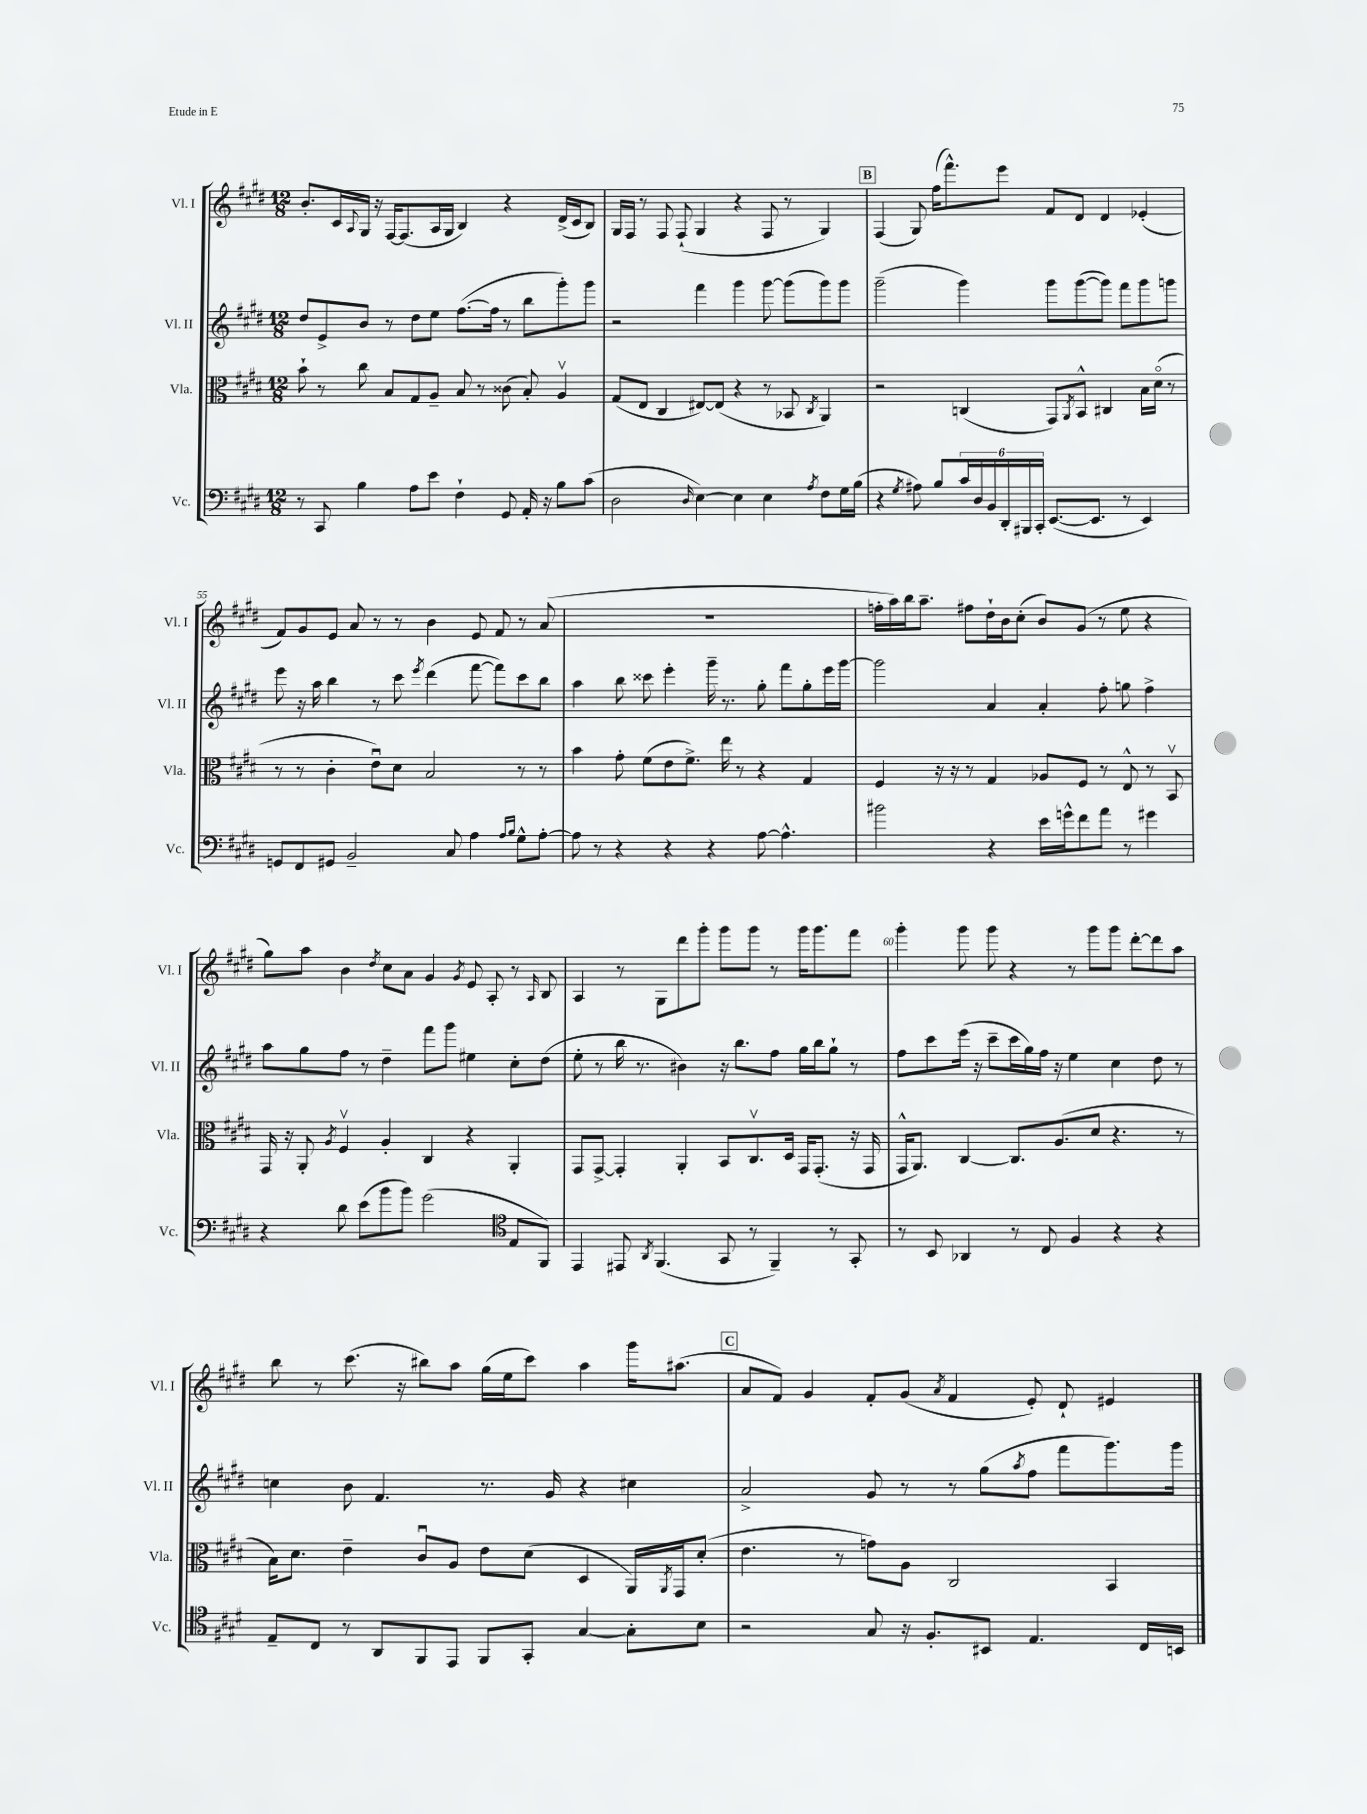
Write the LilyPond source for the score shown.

<<
\new StaffGroup <<
\new Staff = "s0" \with { instrumentName = "Vl. I" shortInstrumentName = "Vl. I" } {
    \clef treble \key e \major \numericTimeSignature \time 12/8
    b'8.-. cis'16 \appoggiatura { a8 } gis16 r16 fis16~ fis8.( a16 gis16 b4) r4 dis'16->( cis'16 b8) |
    gis16 fis16 r8 fis8 fis8-!( gis4 r4 fis8 r8 gis4) |
    \mark \markup { \box "B" } fis4( gis8) fis''16( fis'''8.-^) e'''8 fis'8 dis'8 dis'4 ees'4-.( |
    fis'8) gis'8 e'8 a'8 r8 r8 b'4 e'8 fis'8 r8 a'8( |
    R1. |
    f''16-. a''16) b''16 a''8.-- fis''8 dis''16-! b'16 cis''8-.( b'8) gis'8( r8 e''8 r4 |
    gis''8) a''8 b'4 \acciaccatura { dis''8 } cis''8 a'8 gis'4 \acciaccatura { gis'8 } e'8 a8-. r8 \grace { a16 } b8 |
    a4 r8 gis8 dis'''8 gis'''8-. gis'''8 gis'''8 r8 gis'''16 gis'''8. fis'''8 |
    gis'''4-. gis'''8 gis'''8 r4 r8 gis'''8 gis'''8 dis'''8~-. dis'''8 a''8 |
    b''8 r8 cis'''8.( r16 bis''8) a''8 gis''16( e''16 cis'''8) a''4 gis'''16 ais''8.( |
    \mark \markup { \box "C" } a'8 fis'8) gis'4 fis'8-. gis'8( \acciaccatura { a'8 } fis'4 e'8-.) dis'8-! eis'4 \bar "|." |
}
\new Staff = "s1" \with { instrumentName = "Vl. II" shortInstrumentName = "Vl. II" } {
    \clef treble \key e \major \numericTimeSignature \time 12/8
    dis''8 e'8-> b'8 r8 dis''8 e''8 fis''8.~( fis''16 r8 b''8 gis'''8-.) gis'''8 |
    r2 fis'''4 gis'''4 gis'''8~ gis'''8( gis'''8) gis'''8 |
    \mark \markup { \box "B" } gis'''2--( gis'''4) gis'''8 gis'''8~( gis'''8) fis'''8 gis'''8 g'''8 |
    e'''8 r16 a''16 b''4 r8 cis'''8 \acciaccatura { e'''8 } dis'''4( fis'''8~ fis'''8) cis'''8 b''8 |
    a''4 b''8 cisis'''8 e'''4-. gis'''16-- r8. gis''8-. fis'''8 gis''8-. e'''16 gis'''16~ |
    gis'''2 a'4 a'4-. fis''8-. g''8 fis''4-> |
    a''8 gis''8 fis''8 r8 dis''4-- fis'''8 gis'''8 eis''4 cis''8-. dis''8( |
    e''8-. r8 b''16 r8. bis'4) r16 b''8. fis''8 gis''16 b''16 gis''8-! r8 |
    fis''8 cis'''8 e'''16( r16 cis'''8-- cis'''16 gis''16) fis''16 r16 e''4 cis''4 dis''8 r8 |
    c''4 b'8 fis'4. r8. gis'16 r4 cis''4 |
    \mark \markup { \box "C" } a'2-> gis'8 r8 r8 gis''8( \acciaccatura { a''8 } fis''8 fis'''8 gis'''8.) gis'''16 \bar "|." |
}
\new Staff = "s2" \with { instrumentName = "Vla." shortInstrumentName = "Vla." } {
    \clef alto \key e \major \numericTimeSignature \time 12/8
    b'8-! r8 cis''8 b8 gis8 a8-- b8 r8 cisis'8( b8-.) a4\upbow |
    gis8( e8 cis4 eis8~) eis8( r4 r8 bes,8 \acciaccatura { cis8 } a,4) |
    \mark \markup { \box "B" } r2 c4( gis,8) \acciaccatura { a,8 } b,8-^ cis4 b16 dis'16\flageolet( r8 |
    r8 r8 cis'4-. e'8\downbow) dis'8 b2 r8 r8 |
    b'4 gis'8-. fis'8( e'8 fis'8.->) e''16 r8 r4 gis4 |
    fis4 r16 r16 r8 gis4 aes8 fis8 r8 e8-^ r8 b,8\upbow |
    gis,16 r16 a,8-. \acciaccatura { a8 } fis4\upbow a4-. cis4 r4 a,4-. |
    gis,8 gis,8~-> gis,4-. a,4-. b,8 cis8.\upbow dis16 gis,16 gis,8.-.( r16 gis,16 |
    gis,16-^ a,8.) cis4~ cis8. a8.( dis'8 r4. r8 |
    b16) dis'8. e'4-- cis'8\downbow a8 e'8 dis'8( dis4 a,16) \acciaccatura { a,8 } gis,16 dis'8-.( |
    \mark \markup { \box "C" } e'4. r8 g'8) a8 cis2 b,4 \bar "|." |
}
\new Staff = "s3" \with { instrumentName = "Vc." shortInstrumentName = "Vc." } {
    \clef bass \key e \major \numericTimeSignature \time 12/8
    r8 cis,8 b4 a8 e'8 fis4-! gis,8 a,16-. r16 b8 cis'8( |
    dis2 \grace { dis16 } e4~) e4 e4 \acciaccatura { a8 } fis8 gis16 b16( |
    \mark \markup { \box "B" } r4 \acciaccatura { gis8 } ais8) b8 \tuplet 6/4 { cis'16 dis16 b,16 dis,16-. bis,,16 cis,16-. } e,8.~( e,8. r8 e,4) |
    g,8 fis,8 gis,8 b,2-- cis8 a4 \grace { a16 b16 } gis8-^ a8~-. |
    a8 r8 r4 r4 r4 a8~ a4.-^ |
    bis'2 r4 e'16 g'16-^ fis'8 a'8 r8 gis'4 |
    r4 dis'8 e'8( b'8 b'8) gis'2( \clef tenor e8 fis,8) |
    e,4 eis,8 \acciaccatura { a,8 } fis,4.( gis,8 r8 fis,4--) r8 gis,8-. |
    r8 b,8 aes,4 r8 cis8 fis4 r4 r4 |
    e8-- cis8 r8 a,8 fis,8 e,8 fis,8 gis,8-. gis4~ gis8-. b8 |
    \mark \markup { \box "C" } r2 gis8 r16 fis8.-. bis,8 e4. cis16 b,16 \bar "|." |
}
>>
>>
\layout { \context { \Score currentBarNumber = #52 \override BarNumber.break-visibility = ##(#f #t #t) barNumberVisibility = #(every-nth-bar-number-visible 5) } }
